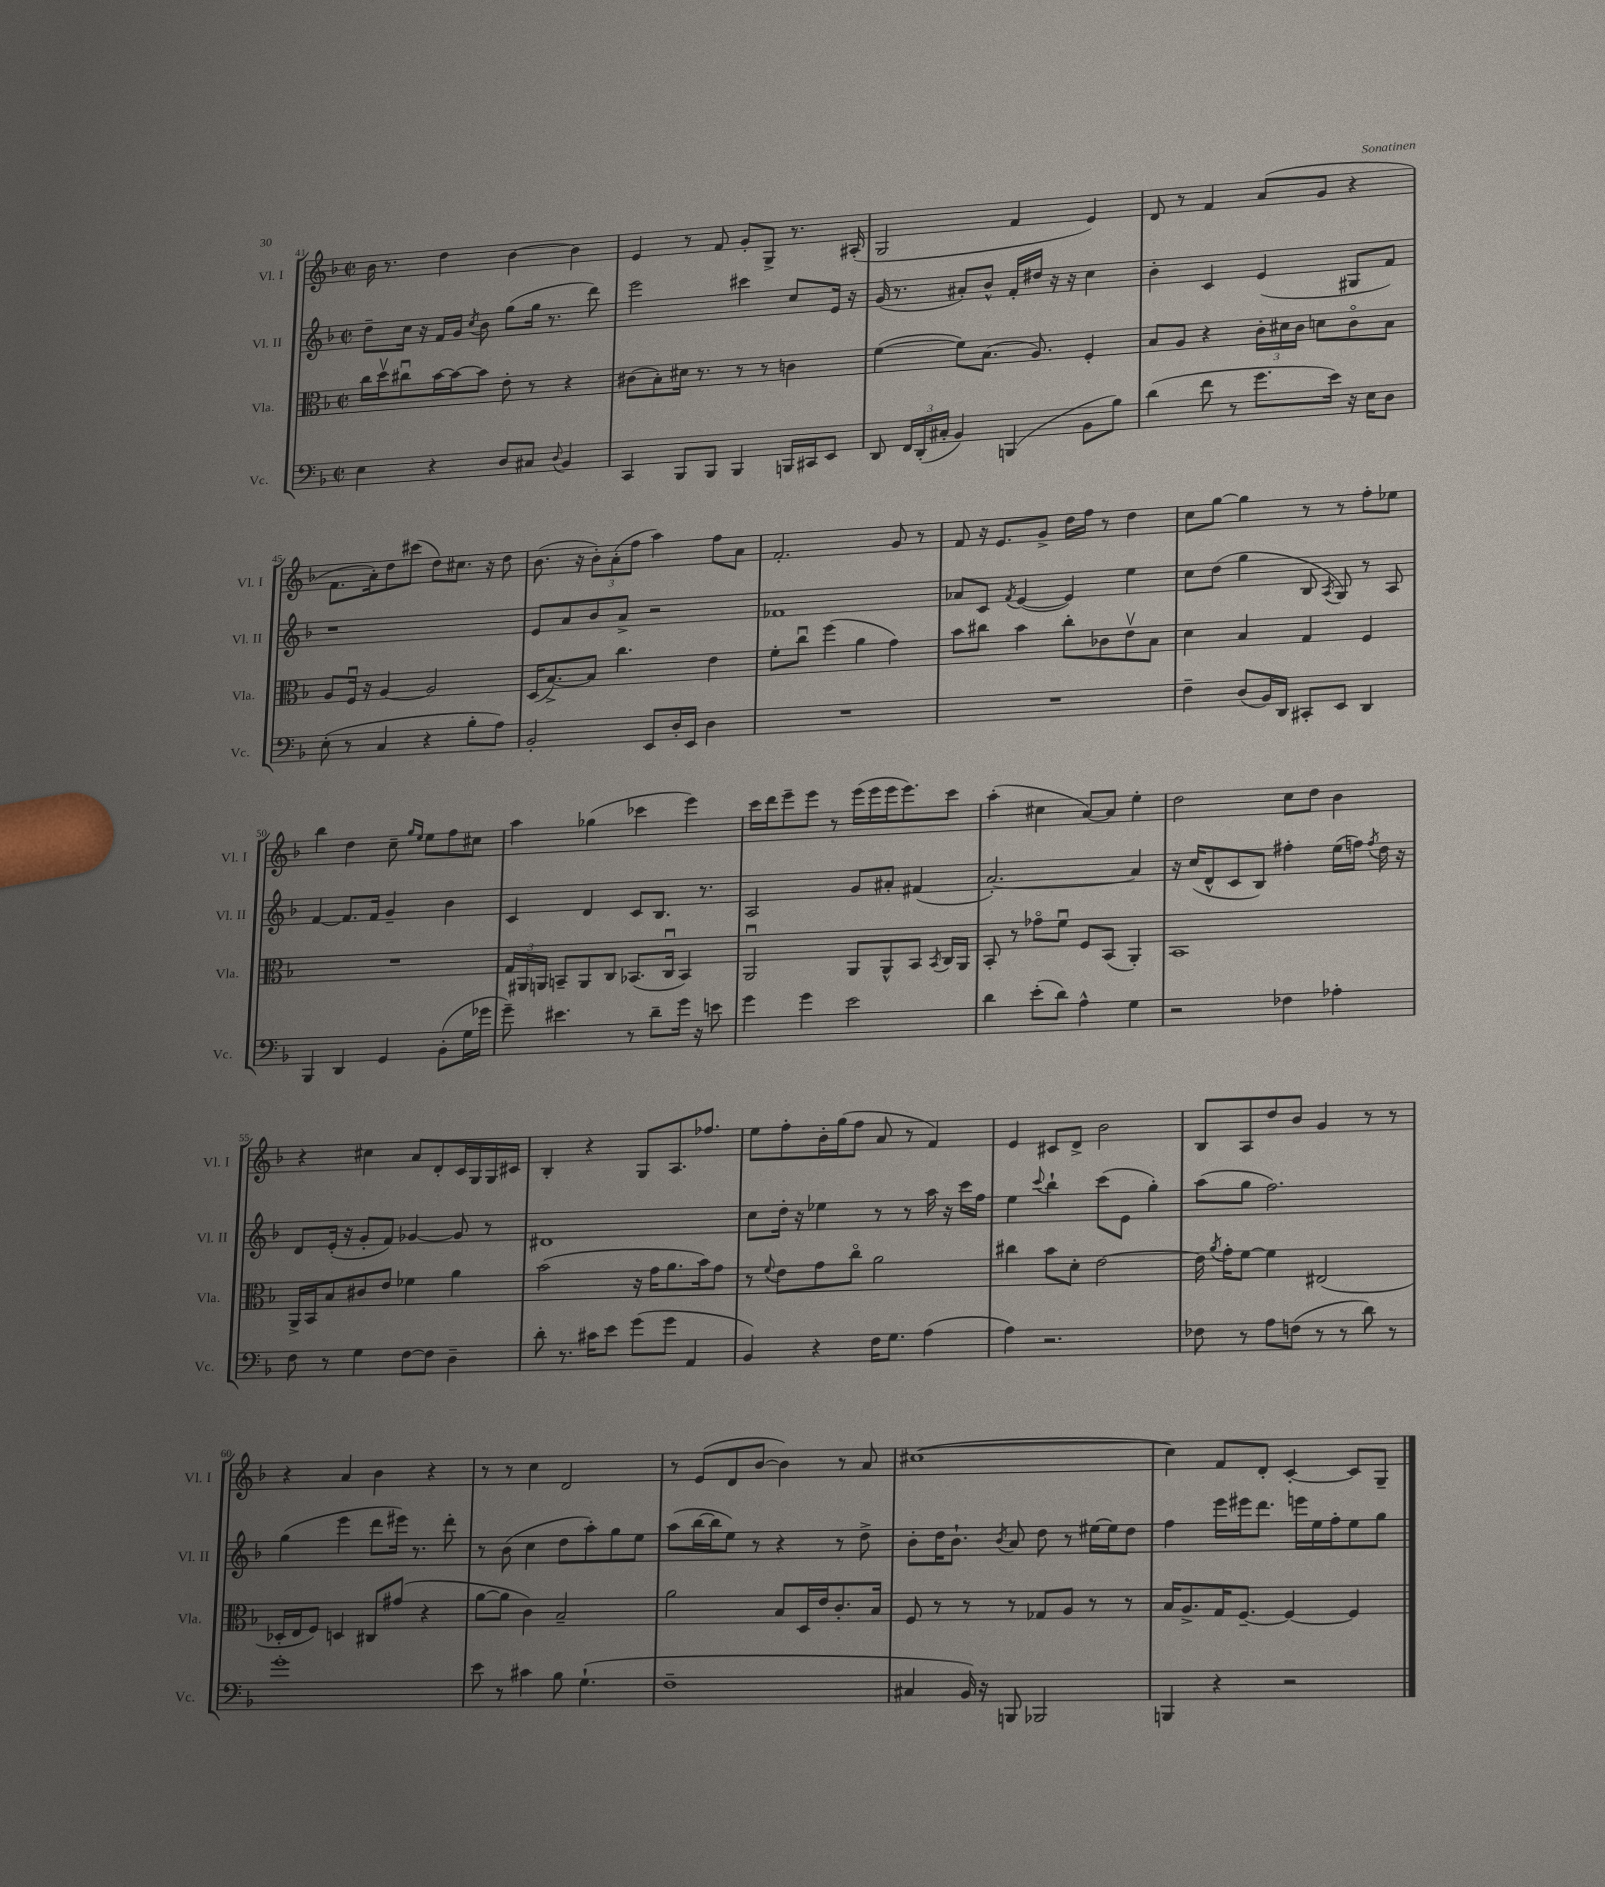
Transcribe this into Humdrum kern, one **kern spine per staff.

**kern	**kern	**kern	**kern
*part4	*part3	*part2	*part1
*staff4	*staff3	*staff2	*staff1
*I"Vc.	*I"Vla.	*I"Vl. II	*I"Vl. I
*I'Vc.	*I'Vla.	*I'Vl. II	*I'Vl. I
*clefF4	*clefC3	*clefG2	*clefG2
*k[b-]	*k[b-]	*k[b-]	*k[b-]
*M2/2	*M2/2	*M2/2	*M2/2
*met(c|)	*met(c|)	*met(c|)	*met(c|)
=41	=41	=41	=41
4E\	16cc\LL	8dd~\L	16b-\
.	16ddv\J	.	8.r
.	8cc#Xu\	16cc\Jk	.
.	.	16r	.
4r	[16b-\L	16f/LL	4dd\
.	16b-\J_	16g/JJ	.
.	.	8qcc/	.
.	8b-\J]	8b-\	.
8D/L	8e'\	(8gg\L	[4b-\
8C#X/J	8r	16gg\Jk	.
.	.	8.r	.
8qqD/	.	.	.
4BB-/	4r	.	4b-\]
.	.	8ddd\)	.
=42	=42	=42	=42
4CC/	(8c#X\L	2eee\	4e/
.	8B-'\)	.	.
8BBB-/L	16d#X\Jk	.	8r
.	8.r	.	.
8BBB-/J	.	.	8f/
4BBB-/	8r	4ccc#X\	8g'/L
.	8r	.	8G^/J
16BBBn/LL	4cn\	8cc/L	8.r
16CC#X/J	.	.	.
8EE/J	.	16e/Jk	.
.	.	16r	(16A#X'/
=43	=43	=43	=43
8DD/	([4f\	(16g/	2G/
.	.	8.r	.
24FF/LL	.	.	.
(24DD'/	.	.	.
24C#X'/JJ	.	.	.
4BB-/)	8f\L])	8a#X'/L)	.
.	(8.B-\J	8b-^^/J	.
(4BBBn/	.	16f'/LL	4f/
.	8.A/)	16dd#X/JJ	.
.	.	16r	.
.	.	16r	.
8BB-\L	4F'/	4cc\	4e/)
8B-\J)	.	.	.
=44	=44	=44	=44
(4d\	8B-/L	4b-'\	8d/
.	8A/J	.	8r
8f\	4r	4c/	4f/
8r	.	.	.
8.g\L	24c'\LL	(4e/	(8a/L
.	24d#X\	.	.
.	24c\JJ	.	.
.	8dn\L	.	8g/J
16e\Jk)	.	.	.
16r	8c\	8G#X/L	4r
16E\KL	.	.	.
8D\J	8B-\J	8f/J)	.
!!LO:LB:g=z
=45	=45	=45	=45
(8E'\	8A/L	1r	8.f\L
8r	16Fu/Jk	.	.
.	16r	.	16a'\k)
4C/	[4A/	.	8dd\
.	.	.	(8ccc#X\J
4r	2A/]	.	8dd\L)
.	.	.	8.cc#X\J
8B-'\L	.	.	.
.	.	.	16r
8A\J)	.	.	8dd\
=46	=46	=46	=46
2BB-'/	(16D/KL	8e/L	(8.b-\
.	[8.B-^/)	.	.
.	.	8a/	.
.	.	.	16r
.	8B-/J]	8b-/	12b-'\L)
.	.	.	(12a'\
.	4.cc\	8a^/J	.
.	.	.	12ff\J
8EE/L	.	2r	4aa\)
16D'/L	.	.	.
16EE/JJ	.	.	.
4D\	4e\	.	8ff\L
.	.	.	8a\J
=47	=47	=47	=47
1r	8f'\L	1f-X	2.f'/
.	8ccu\J	.	.
.	(4ff\	.	.
.	4a\	.	.
.	4g\)	.	8g/
.	.	.	8r
=48	=48	=48	=48
1r	8b-\L	8a-X/L	8f/
.	8cc#X\J	8c/J	16r
.	.	.	8.e/L
.	.	8qf/	.
.	4b-\	([4e/	.
.	.	.	8g^/J
.	8cc#'\L	4e/])	16dd\LL
.	.	.	16ff\JJ
.	8c-X\	.	8r
.	8ev\	4ee\	4dd\
.	8B-\J	.	.
=49	=49	=49	=49
4F~\	4d\	8cc\L	8cc\L
.	.	(8dd\J	[8gg\J
(8D/L	4B-/	4gg\	4gg\]
16BB-/L)	.	.	.
16DD/JJ	.	.	.
8CC#X'/L	4G/	8B-/	8r
.	.	8qA/	.
8EE/J	.	8G/)	8r
4DD/	4F/	8r	8ff'\L
.	.	8A/	8ee-X\J
!!LO:LB:g=z
=50	=50	=50	=50
4BBB-/	1r	[4f/	4bb-\
4DD/	.	8.f/L]	4dd\
.	.	16f/Jk	.
4GG/	.	4g~/	8cc~\
.	.	.	16qqgg/LL
.	.	.	16qqee/JJ
.	.	.	8ee\L
(8BB-'\L	.	4b-\	8ff\
16G\L	.	.	8cc#X\J
16g-X\JJ	.	.	.
=51	=51	=51	=51
8g~\)	24G/LL	4c/	4aa\
.	24AA#X/	.	.
.	24AAn/JJ	.	.
4.e#X\	8BBn~/L	.	.
.	8AA/	4d/	(4gg-X\
.	8C/J	.	.
8r	(8.BB-X/L	8c/L	4ccc-X\
8d~\L	.	8.B-/J	.
.	16Cu/Jk	.	.
16g\Jk	4BB-/)	.	4eee\)
16r	.	8.r	.
8en\	.	.	.
=52	=52	=52	=52
4g\	2AAu/	2A/	16ccc\LL
.	.	.	16ddd\J
.	.	.	8eee~\
4g\	.	.	8eee\J
.	.	.	8r
2e\	8AA/L	8g/L	(16eee\LL
.	.	.	16eee\
.	8AA^^/	8a#X'/J	16eee\J
.	.	.	8.eee\)
.	8BB-/J	(4f#X/	.
.	8qBB-/	.	.
.	16C/LL	.	8ccc\J
.	16AA/JJ	.	.
=53	=53	=53	=53
4d\	8BB-'/	[2.a'/)	(4aa'\
.	8r	.	.
(8e'\L	8g-X\L	.	4cc#X\
8d\J)	8fu\J	.	.
4A^^\	8F/L	.	[8a/L)
.	(8BB-/J	.	8a/J]
4G\	4AA'/)	4a/]	4ee'\
=54	=54	=54	=54
2r	1BB-	16r	2dd\
.	.	(16cc/KL	.
.	.	8d^^/	.
.	.	8c/	.
.	.	8B-/J)	.
4F-X\	.	4ff#X'\	8cc\L
.	.	.	8dd\J
4A-X'\	.	(16ee\LL	4b-\
.	.	16ffn\JJ)	.
.	.	8qff/	.
.	.	16dd\	.
.	.	16r	.
!!LO:LB:g=z
=55	=55	=55	=55
8F\	16AA^/LL	8d/L	4r
.	16BB-/J	.	.
8r	8B-/	(16e'/Jk	.
.	.	16r	.
4G\	8c#X/	8g'/L	4cc#X\
.	8e/J	8f/J)	.
[8F\L	4f-X\	[4g-X/	8a/L
8F\J]	.	.	8d'/
4D~\	4a\	8g-/]	16c/L
.	.	.	16G/
.	.	8r	16G/
.	.	.	16c#X/JJ
=56	=56	=56	=56
8d'\	(2b-\	1d#X	4B-'/
8.r	.	.	.
.	.	.	4r
16c#X\KL	.	.	.
8e\J	.	.	.
(8g\L	16r	.	8G/L
.	16g\KL	.	.
8g\J	8.a\	.	8.A/
4AA/	.	.	.
.	16b-\k)	.	8.ff-X/J
.	8g\J	.	.
=57	=57	=57	=57
4BB-/)	8r	8cc\L	8ee\L
.	8qqf/	.	.
.	8e\L	16dd'\Jk	8ff'\
.	.	16r	.
4r	8g\	4ee-X\	16b-'\L
.	.	.	(16gg\J
.	8cc\J	.	8ff\J
16F\KL	2a\	8r	8a/
8.G\J	.	.	.
.	.	8r	8r
(4A\	.	16aa\	4f/)
.	.	16r	.
.	.	16ccc\LL	.
.	.	16ff\JJ	.
=58	=58	=58	=58
4A\)	4cc#X\	4ee\	4e/
.	.	8qqccc/	.
2.r	8b-\L	4bb-`\	8c#X/L
.	8d'\J	.	8d^/J
.	[2e\	(8ccc\L	2b-\
.	.	8e\J	.
.	.	4gg'\)	.
=59	=59	=59	=59
8F-X\	16e\]	(8aa\L	8B-/L
.	8qa/	.	.
.	16g'\KL	.	.
8r	[8f\J	8gg\J	8A/
8A\L	4f\]	2.ff\)	8dd/
(8Fn\J	.	.	8b-/J
8r	(2E#X/	.	4g/
8r	.	.	.
8d\)	.	.	8r
8r	.	.	8r
!!LO:LB:g=z
=60	=60	=60	=60
1g'	16D-X'/LL	(4gg\	4r
.	16E/J	.	.
.	8F/J)	.	.
.	4Dn/	4eee\	4a/
.	8C#X/L	8ddd\L	4b-\
.	(8g#X/J	16eee#X\Jk)	.
.	.	8.r	.
.	4r	.	4r
.	.	8ddd'\	.
=61	=61	=61	=61
8e\	[8a\L	8r	8r
8r	8a\J]	(8b-\	8r
4c#X\	4c\)	4cc\	4cc\
8B-\	2B-~/	8dd\L	2d/
(4.G`\	.	8aa'\)	.
.	.	8gg\	.
.	.	8ee\J	.
=62	=62	=62	=62
1F~	2a\	(8aa\L	8r
.	.	[16bb-\L	(8e/L
.	.	16bb-\J]	.
.	.	8ee\J)	8d/
.	.	8r	[8b-/J
.	8B-/L	4r	4b-\])
.	16D/L	.	.
.	16e/J	.	.
.	8.c'/	8r	8r
.	.	8dd^\	8a/
.	16B-/Jk	.	.
=63	=63	=63	=63
4C#X/	8F/	8b-'\L	([1cc#X
.	8r	16dd\K	.
.	.	8.b-`\J	.
16BB-/)	8r	.	.
16r	.	.	.
.	.	8qb-/	.
8BBBn/	8r	8a/	.
2BBB-X/	8G-X/L	8dd\	.
.	8A/J	8r	.
.	8r	[16ee#X\LL	.
.	.	16ee#\J]	.
.	8r	8dd\J	.
=64	=64	=64	=64
4BBBn/	16B-/KL	4ff\	4cc#\])
.	8.A^/	.	.
4r	16G/K	16eee\LL	8f/L
.	[8.F~/J	16eee#X\J	.
.	.	8.ddd\J	8d'/J
2r	4F/_	.	[4c'/
.	.	16eeen\LL	.
.	.	16ee\	.
.	.	16ff'\J	.
.	4F/]	8ee\	8c/L]
.	.	8gg\J	8G~/J
==	==	==	==
*-	*-	*-	*-
